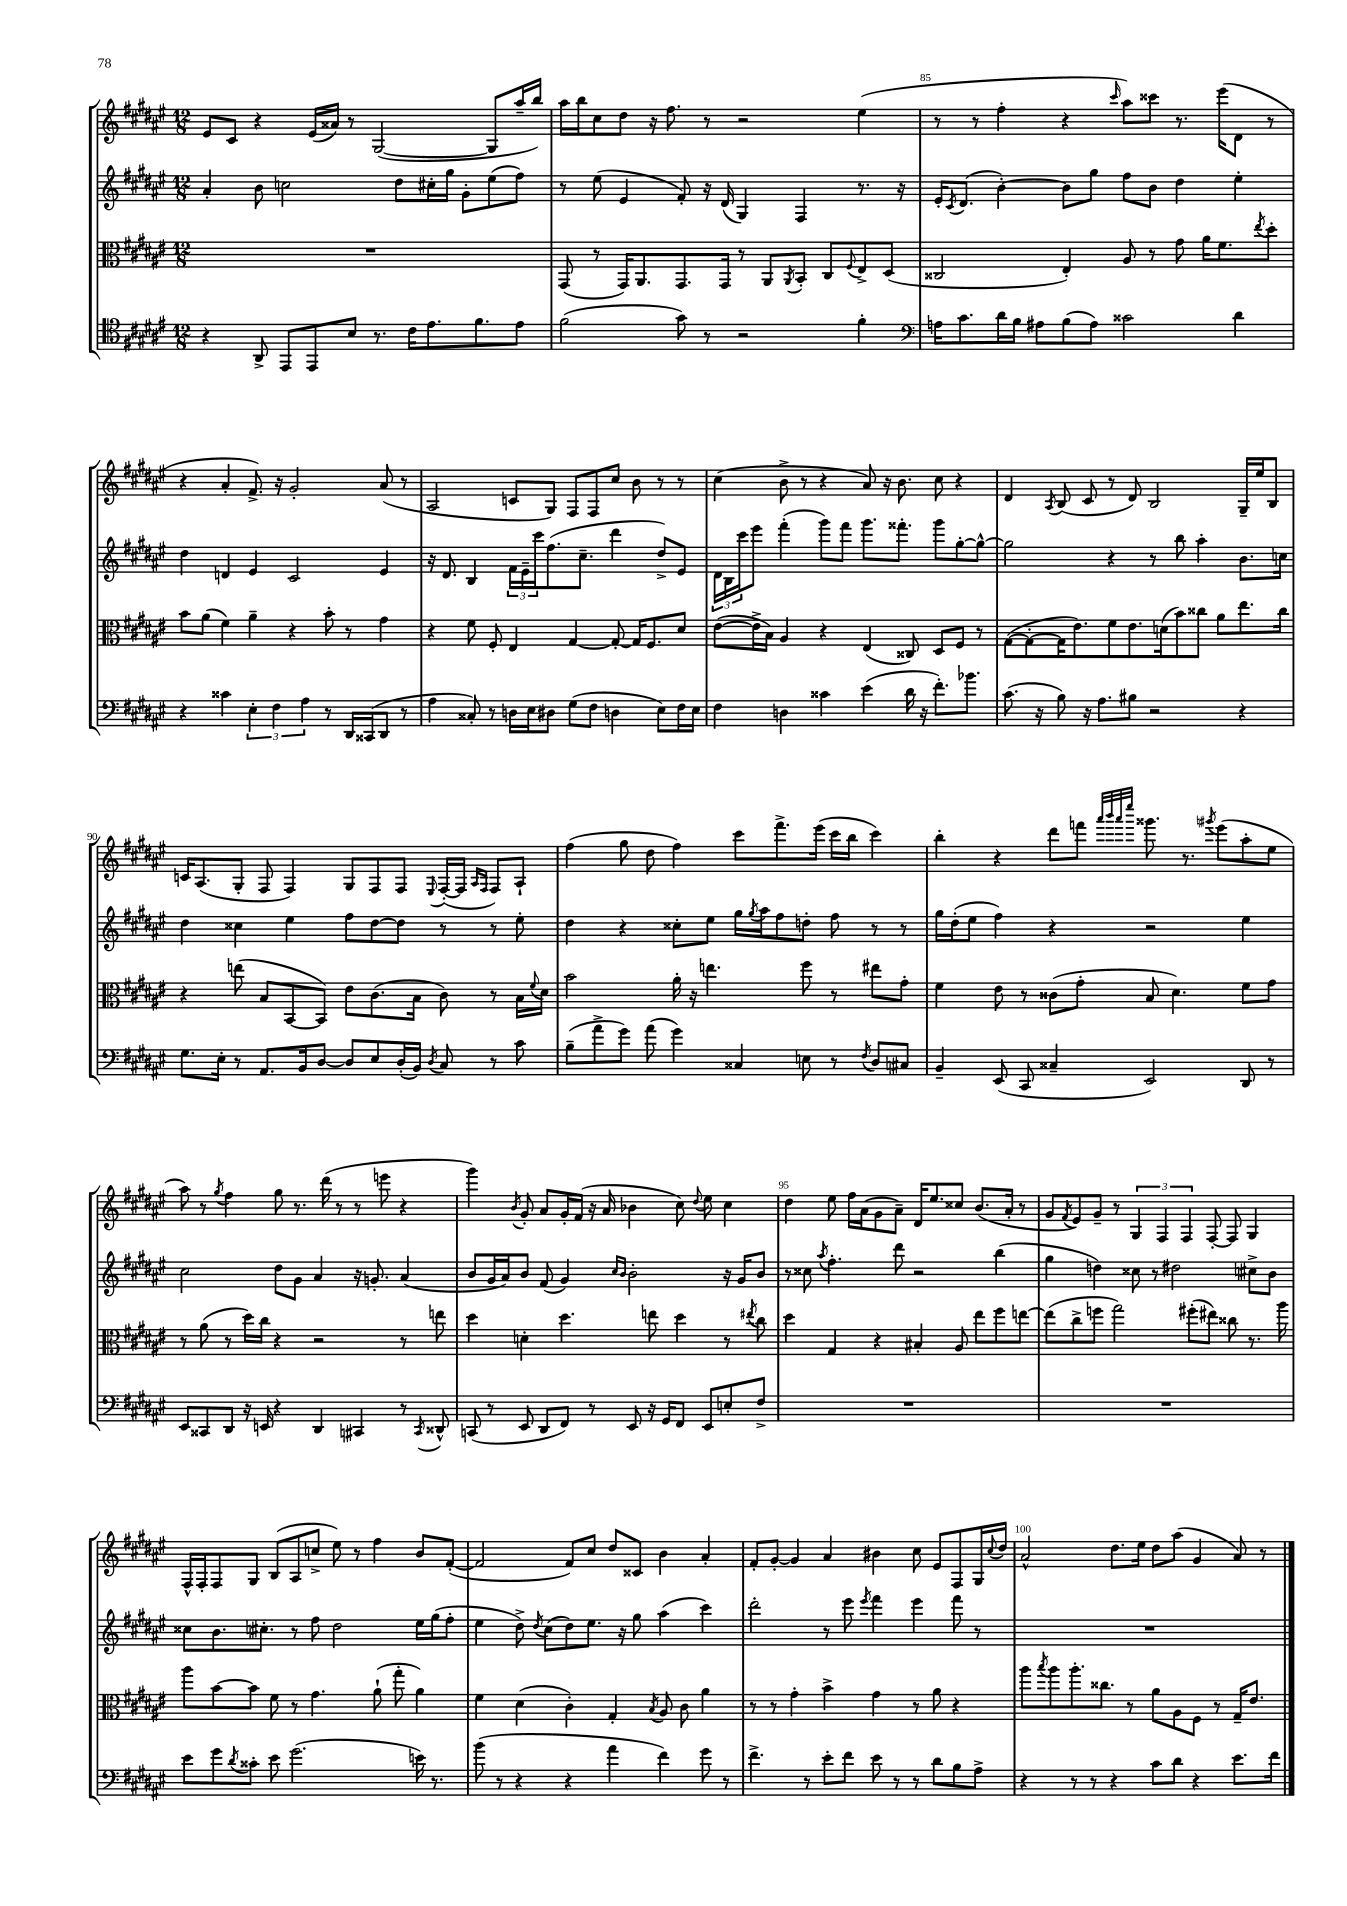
<<
\new StaffGroup <<
\new Staff = "s0" {
    \clef treble \key fis \major \numericTimeSignature \time 12/8
    eis'8 cis'8 r4 eis'16( aisis'16) r8 gis2~( gis8 ais''16-- b''16) |
    ais''16 b''16 cis''8 dis''8 r16 fis''8. r8 r2 eis''4( |
    r8 r8 fis''4-. r4 \grace { cis'''16 } ais''8) cisis'''8 r8. eis'''16( dis'8 r8 |
    r4 ais'4-. fis'8.->) r16 gis'2-. ais'8( r8 |
    ais2 c'8 gis8) fis8 fis8 cis''8 b'8 r8 r8 |
    cis''4( b'8-> r8 r4 ais'8) r16 b'8. cis''8 r4 |
    dis'4 \acciaccatura { ais8 } b8( cis'8 r8 dis'8) b2 gis16-- eis''16 b8 |
    c'16 ais8.( gis8-. fis8 fis4) gis8 fis8 fis8 \appoggiatura { eis8 } fis16~-.( fis16 \grace { ais16 fis16 } fis8) ais8-! |
    fis''4( gis''8 dis''8 fis''4) cis'''8 fis'''8.-> eis'''16( cis'''16 b''16 cis'''4) |
    b''4-. r4 dis'''8 f'''8 \grace { ais'''32 b'''32 ais'''32 eis''''32 } gisis'''8. r8. \acciaccatura { gis'''8 } eis'''8( ais''8-. eis''8 |
    ais''8) r8 \acciaccatura { gis''8 } fis''4 gis''8 r8. dis'''16( r8 r8 e'''8 r4 |
    gis'''4) \acciaccatura { b'8 } gis'8-. ais'8 gis'16-. fis'16( r16 ais'16 bes'4 cis''8) \appoggiatura { dis''8 } eis''8 cis''4 |
    dis''4 eis''8 fis''16 ais'16( gis'8 ais'8--) dis'16 eis''8. cisis''8 b'8.( ais'16-. r8 |
    gis'8 \acciaccatura { fis'8 } eis'8) gis'8-- r8 \tuplet 3/2 { gis4 fis4 fis4 } fis8~-. fis8 gis4 |
    fis16-^ fis16-. fis8 gis8 b8( ais8 c''8-> eis''8) r8 fis''4 b'8 fis'8~-.( |
    fis'2 fis'8) cis''8 dis''8 cisis'8 b'4 ais'4-. |
    fis'8-. gis'8~-. gis'4 ais'4 bis'4 cis''8 eis'8 fis8 gis16 \appoggiatura { cis''8 } dis''16 |
    ais'2-^ dis''8. eis''16 dis''8 ais''8( gis'4 ais'8) r8 \bar "|." |
}
\new Staff = "s1" {
    \clef treble \key fis \major \numericTimeSignature \time 12/8
    ais'4-. b'8 c''2 dis''8 cis''16-. gis''16 gis'8-. eis''8( fis''8) |
    r8 eis''8( eis'4 fis'8-.) r16 dis'16( gis4) fis4 r8. r16 |
    eis'16-. \acciaccatura { cis'8 } dis'8.( b'4~-.) b'8 gis''8 fis''8 b'8 dis''4 eis''4-. |
    dis''4 d'4 eis'4 cis'2 eis'4 |
    r16 dis'8. b4 \tuplet 3/2 { fis'16 eis'16-- cis'''16 } fis''8.( cis''8.-- dis'''4 dis''8->) eis'8 |
    \tuplet 3/2 { dis'16 b16 cis'''16 } eis'''8 fis'''4-.( gis'''8) fis'''8 gis'''8. fisis'''8.-. gis'''8 gis''8~-. gis''8~-^ |
    gis''2 r4 r8 b''8 ais''4-. b'8. c''16 |
    dis''4 cisis''4 eis''4 fis''8 dis''8~ dis''8 r8 r8 eis''8-. |
    dis''4 r4 cisis''8-. eis''8 gis''16 \acciaccatura { gis''8 } ais''16 fis''8 d''8-. fis''8 r8 r8 |
    gis''16 dis''16-.( eis''8 fis''4) r4 r2 eis''4 |
    cis''2 dis''8 gis'8 ais'4 r16 g'8.-. ais'4( |
    b'8 gis'16 ais'16) b'8 fis'8( gis'4) \grace { cis''16 b'16 } b'2-. r16 gis'16 b'8 |
    r8 cisis''8 \acciaccatura { ais''8 } fis''4.-. dis'''8 r2 b''4( |
    gis''4 d''4) cisis''8 r8 dis''2 cis''8-> b'8 |
    cisis''8 b'8. cis''8.-. r8 fis''8 dis''2 eis''16 gis''16( fis''8-. |
    eis''4 dis''8->) \acciaccatura { dis''8 } cis''8( dis''8) eis''8. r16 gis''8 ais''4( cis'''4) |
    dis'''2-. r8 eis'''8 \acciaccatura { eis'''8 } fis'''4 eis'''4 fis'''8 r8 |
    R1. \bar "|." |
}
\new Staff = "s2" {
    \clef alto \key fis \major \numericTimeSignature \time 12/8
    R1. |
    gis,8( r8 gis,16) ais,8. gis,8. gis,16 r8 ais,8 \acciaccatura { ais,8 } b,8-. cis8 \appoggiatura { fis8 } eis8-> dis8( |
    cisis2 eis4-.) ais8 r8 gis'8 ais'16 fis'8. \acciaccatura { eis''8 } dis''8-. |
    b'8 ais'8( fis'4) ais'4-- r4 b'8-. r8 gis'4 |
    r4 fis'8 fis8-. eis4 gis4~ gis8~-. gis16 fis8. dis'8 |
    eis'8~( eis'16-> b16) ais4 r4 eis4( cisis8) dis8 fis8 r8 |
    gis8~( gis8~-. gis16 eis'8.) fis'8 eis'8. d'16( b'8) cisis''8 ais'8 eis''8. cisis''16 |
    r4 e''8( b8 b,8~ b,8) eis'8 cis'8.( b16 cis'8) r8 b16 \appoggiatura { fis'8 } dis'16 |
    b'2 ais'16-. r16 e''4. fis''8 r8 eis''8 gis'8-. |
    fis'4 eis'8 r8 cisis'8( gis'8-. b8 dis'4.) fis'8 gis'8 |
    r8 ais'8( r8 dis''16) cis''16 r4 r2 r8 e''8 |
    dis''4 d'4-. dis''4. e''8 dis''4 r8 \acciaccatura { eis''8 } cis''8 |
    dis''4 gis4 r4 bis4-. ais8 eis''8 fis''8 e''8~ |
    e''8( cis''8-> f''8 gis''2) fis''8-.( eis''8) cisis''8 r8. ais''16 |
    ais''8 b'8~ b'8 fis'8 r8 gis'4. ais'8-!( gis''8-. ais'4) |
    fis'4 dis'4( cis'4-.) gis4-. \acciaccatura { b8 } ais8 cis'8 ais'4 |
    r8 r8 gis'4-. b'4-> gis'4 r8 ais'8 r4 |
    ais''8 \acciaccatura { b''8 } ais''8 ais''8.-. cisis''8. r8 ais'8 ais8 fis8 r8 gis16-- eis'8. \bar "|." |
}
\new Staff = "s3" {
    \clef tenor \key fis \major \numericTimeSignature \time 12/8
    r4 ais,8-> eis,8 eis,8 b8 r8. cis'16 eis'8. fis'8. eis'8 |
    fis'2( gis'8) r8 r2 fis'4-. |
    \clef bass a16 cis'8. dis'16 b16 ais8 b8( ais8) cisis'2 dis'4 |
    r4 cisis'4 \tuplet 3/2 { eis4-. fis4 ais4 } r8 dis,16 cisis,16( dis,8 r8 |
    ais4 cisis8-.) r8 d16 eis16 dis8 gis8( fis8 d4 eis8) fis16 eis16 |
    fis4 d4 cisis'4 eis'4( dis'16 r16 fis'8.-.) bes'8. |
    cis'8.( r16 b8) r16 ais8. bis8 r2 r4 |
    gis8. eis16-. r8 ais,8. b,16 dis8~ dis8 eis8 dis16-.( b,16) \acciaccatura { dis8 } cis8 r8 cis'8 |
    b8--( ais'8-> gis'8) ais'8( gis'4) cisis4 e8 r8 \acciaccatura { fis8 } dis8 cis8 |
    b,4-- eis,8( cis,8 cisis4-- eis,2) dis,8 r8 |
    eis,8 cisis,8 dis,8 r16 e,16 r4 dis,4 cis,4 r8 \acciaccatura { cis,8 } disis,8-^ |
    c,8( r8 eis,8 dis,8 fis,8) r8 eis,8 r16 gis,16 fis,8 eis,8 e8-. fis8-> |
    R1. |
    R1. |
    eis'8 gis'8 \acciaccatura { dis'8 } cisis'8-. eis'8 gis'2.( e'16) r8. |
    b'8( r8 r4 r4 ais'4 fis'4) gis'8 r8 |
    fis'4.-> r8 eis'8-. fis'8 eis'8 r8 r8 dis'8 b8 ais8-> |
    r4 r8 r8 r4 cis'8 dis'8 r4 eis'8. fis'16 \bar "|." |
}
>>
>>
\layout { \context { \Score currentBarNumber = #83 \override BarNumber.break-visibility = ##(#f #t #t) barNumberVisibility = #(every-nth-bar-number-visible 5) } }
